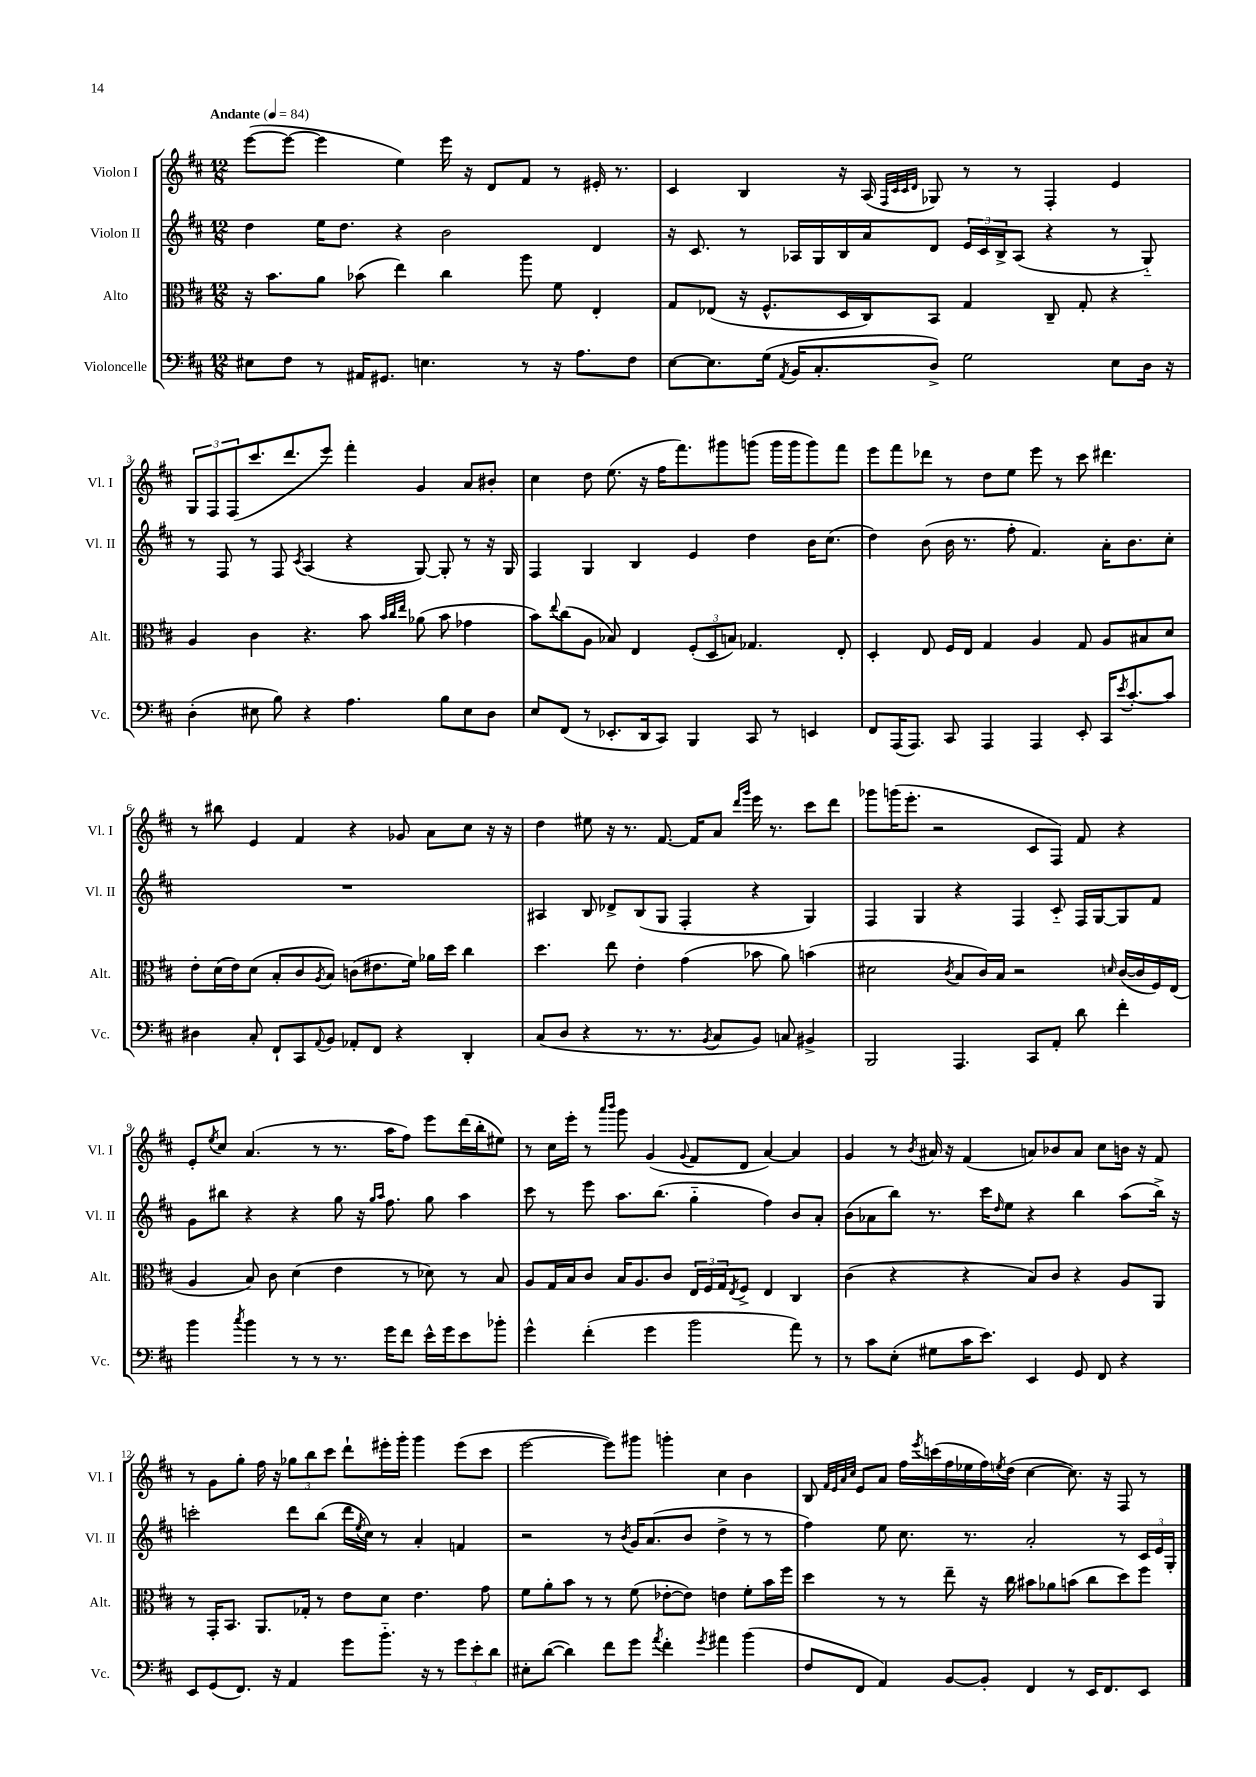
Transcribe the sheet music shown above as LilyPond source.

<<
\new StaffGroup <<
\new Staff = "s0" \with { instrumentName = "Violon I" shortInstrumentName = "Vl. I" } {
    \clef treble \key d \major \numericTimeSignature \time 12/8 \tempo "Andante" 4 = 84
    e'''8~( e'''8~ e'''4 e''4) e'''16 r16 d'8 fis'8 r8 eis'16-. r8. |
    cis'4 b4 r16 a16( \grace { fis32 cis'32 cis'32 d'32 } ges8) r8 r8 fis4-. e'4 |
    \tuplet 3/2 { g8 fis8 fis8( } cis'''8. d'''8. e'''8) fis'''4-. g'4 a'8 bis'8-. |
    cis''4 d''8 e''8.( r16 fis''16 fis'''8.) gis'''8 g'''8( g'''16 g'''16 g'''8) fis'''8 |
    e'''8 fis'''8 des'''8 r8 d''8 e''8 e'''8 r8 cis'''8 dis'''4. |
    r8 bis''8 e'4 fis'4 r4 ges'8 a'8 cis''8 r16 r16 |
    d''4 eis''8 r16 r8. fis'8.~ fis'16 a'8 \grace { d'''16 g'''16 } e'''16 r8. cis'''8 d'''8 |
    ges'''8 g'''16( e'''8.-. r2 cis'8 fis8) fis'8 r4 |
    e'8-. \acciaccatura { e''8 } cis''8 a'4.( r8 r8. a''16 fis''8) e'''8 d'''16( b''16-. eis''8) |
    r8 cis''16 e'''16-. r8 \grace { a'''16 b'''16 } g'''8 g'4( \appoggiatura { g'8 } fis'8 d'8 a'4~) a'4 |
    g'4 r8 \acciaccatura { b'8 } ais'16 r16 fis'4( a'8) bes'8 a'8 cis''8 b'16 r16 fis'8 |
    r8 g'8 g''8-. fis''16 r16 \tuplet 3/2 { ges''8 b''8 cis'''8 } d'''8-! eis'''16-. g'''16-. g'''4 eis'''8( cis'''8 |
    e'''2~ e'''8) gis'''8 g'''4-. cis''4 b'4 |
    b8 \grace { fis'32 e'32 a'32 cis''32 } e'8 a'8 fis''16 \acciaccatura { e'''8 } c'''16( fis''16 ees''16 fis''16) \acciaccatura { e''8 } d''16( cis''4~ cis''8.) r16 fis8 r8 \bar "|." |
}
\new Staff = "s1" \with { instrumentName = "Violon II" shortInstrumentName = "Vl. II" } {
    \clef treble \key d \major \numericTimeSignature \time 12/8
    d''4 e''16 d''8. r4 b'2 d'4 |
    r16 cis'8. r8 aes16 g16 b16 a'16 d'8 \tuplet 3/2 { e'16 cis'16 b16-> } aes8( r4 r8 g8-_) |
    r8 fis8 r8 fis8 \acciaccatura { cis'8 } a4( r4 g8~) g8-. r8 r16 g16 |
    fis4 g4 b4 e'4 d''4 b'16 cis''8.( |
    d''4) b'8( b'16 r8. fis''8-. fis'4.) a'16-. b'8. cis''8-. |
    R1. |
    ais4 b8 des'8-> b8( g8 fis4-. r4 g4) |
    fis4 g4 r4 fis4 cis'8-_ fis16 g16~ g8 fis'8 |
    g'8 bis''8 r4 r4 g''8 r16 \grace { g''16 a''16 } fis''8. g''8 a''4 |
    cis'''8 r8 e'''8 a''8. b''8.( g''4-_ fis''4) b'8 a'8-. |
    b'8( aes'8 b''8) r8. cis'''16 \grace { d''16 } e''8 r4 b''4 a''8( b''16->) r16 |
    c'''2-. d'''8 b''8( d'''16 \acciaccatura { e''8 } cis''16) r8 a'4-. f'4 |
    r2 r8 \acciaccatura { b'8 } g'16 a'8.( b'8 d''4-> r8 r8 |
    fis''4) e''8 cis''8. r8. a'2-. r8 \tuplet 3/2 { cis'16 e'16 g16-. } \bar "|." |
}
\new Staff = "s2" \with { instrumentName = "Alto" shortInstrumentName = "Alt." } {
    \clef alto \key d \major \numericTimeSignature \time 12/8
    r16 b'8. a'8 bes'8( e''4) cis''4 a''8 fis'8 e4-. |
    g8 ees8( r16 fis8.-^ d16 cis16) b,8 g4 cis8-- g8-. r4 |
    a4 cis'4 r4. b'8 \grace { b'32 cis''32 e''32 } aes'8( b'8 ges'4 |
    b'8) \appoggiatura { e''8 } cis''8( a8 bes8) e4 \tuplet 3/2 { fis8-.( d8 b8) } ges4. e8-. |
    d4-. e8 fis16 e16 g4 a4 g8 a8 bis8 d'8 |
    e'8-. d'16( e'16) d'8( b8-. cis'8 \acciaccatura { a8 } b8) c'8( eis'8. fis'16) aes'16 d''16 cis''4 |
    d''4. e''8 e'4-. g'4( bes'8 a'8) b'4( |
    dis'2 \acciaccatura { cis'8 } b8 cis'16) b16 r2 \grace { d'16 } cis'16~( cis'16 fis16) e16( |
    a4 b8) cis'8 d'4( e'4 r8 des'8) r8 b8 |
    a8 g16 b16 cis'8 b16 a8. cis'8 \tuplet 3/2 { e16 fis16 g16 } \acciaccatura { e8 } fis8-> e4 cis4 |
    cis'4( r4 r4 b8) cis'8 r4 a8 a,8 |
    r8 g,16-. b,8. a,8. ges16-. r8 e'8 d'8 e'4. g'8 |
    fis'8 a'8-. b'8 r8 r8 fis'8( ees'8~-. ees'8) e'4 fis'8-. b'16 fis''16 |
    d''4 r8 r8 e''8-- r16 cis''16 bis'8 aes'8 b'8( cis''8 d''8) fis''8 \bar "|." |
}
\new Staff = "s3" \with { instrumentName = "Violoncelle" shortInstrumentName = "Vc." } {
    \clef bass \key d \major \numericTimeSignature \time 12/8
    eis8 fis8 r8 ais,16 gis,8. e4. r8 r16 a8. fis8 |
    e8~ e8. g16( \acciaccatura { a,8 } b,16 cis8.-. d8->) g2 e8 d16 r16 |
    d4-.( eis8 b8) r4 a4. b8 eis8 d8 |
    e8 fis,8( r8 ees,8.-. d,16 cis,8) b,,4 cis,8 r8 e,4 |
    fis,8 a,,16( a,,8.) cis,8 a,,4 a,,4 e,8-. cis,16 \acciaccatura { e'8 } cis'8.~-. cis'8 |
    dis4 cis8-. fis,8-! cis,8 \appoggiatura { a,8 } b,8 aes,8-. fis,8 r4 d,4-. |
    cis8( d8 r4 r8. r8. \acciaccatura { b,8 } cis8 b,8) c8 bis,4-> |
    b,,2 a,,4. cis,8 a,8-. d'8 fis'4-. |
    b'4 \acciaccatura { cis''8 } b'4 r8 r8 r8. g'16 fis'8 e'16-^ g'16 e'8 bes'8-. |
    g'4-^ fis'4-.( g'4 b'2 a'8) r8 |
    r8 cis'8 e8-.( gis8 cis'16 e'8.) e,4 g,8 fis,8 r4 |
    e,8 g,8( fis,8.) r16 a,4 g'8 b'8.-_ r16 r8 \tuplet 3/2 { g'8 e'8-. d'8 } |
    eis8-. d'8~( d'4) fis'8 g'8 \acciaccatura { a'8 } fis'4-. \acciaccatura { g'8 } ais'4 b'4( |
    fis8 fis,8 a,4) b,8~ b,8-. fis,4 r8 e,16 fis,8. e,8 \bar "|." |
}
>>
>>
